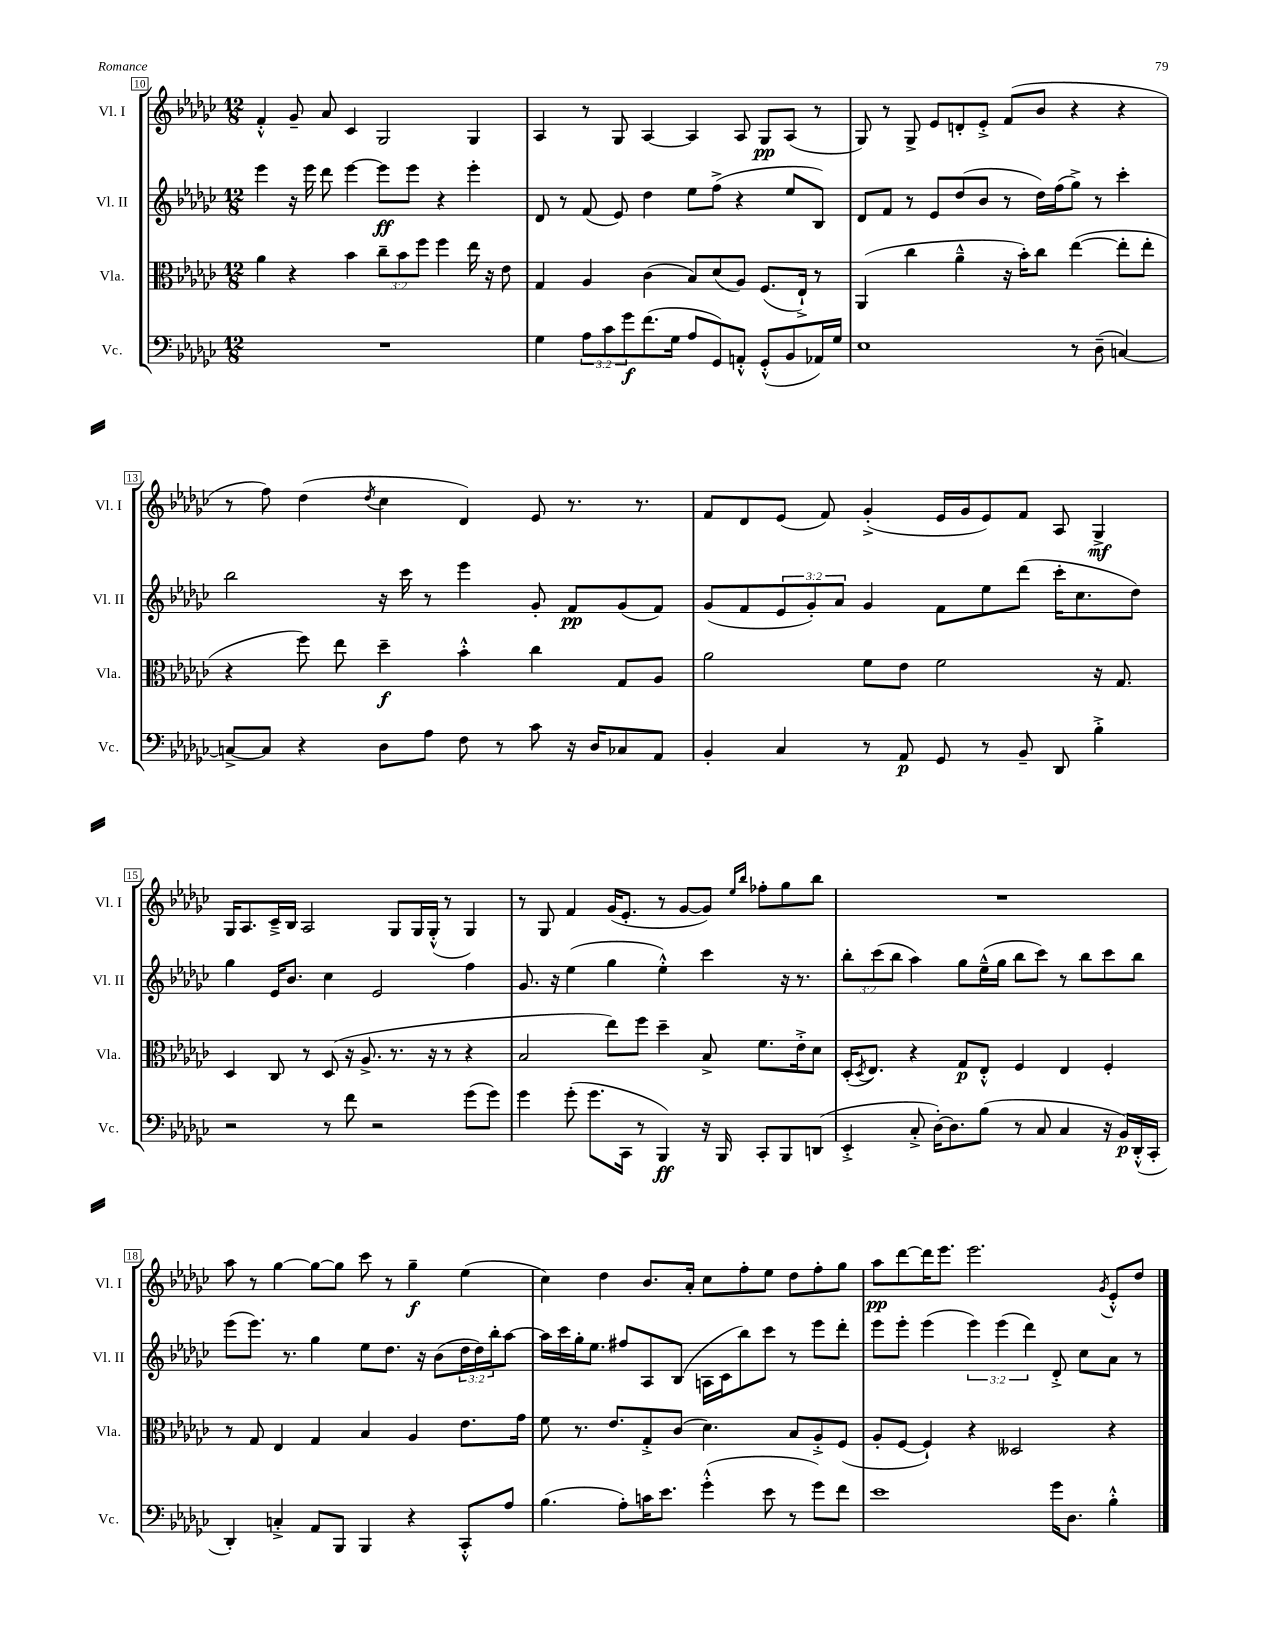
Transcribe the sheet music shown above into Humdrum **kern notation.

**kern	**kern	**kern	**kern
*staff4	*staff3	*staff2	*staff1
*clefF4	*clefC3	*clefG2	*clefG2
*k[b-e-a-d-g-c-]	*k[b-e-a-d-g-c-]	*k[b-e-a-d-g-c-]	*k[b-e-a-d-g-c-]
*M12/8	*M12/8	*M12/8	*M12/8
1.r	4a-	4eee-	4f'^^
.	4r	16r	8g-~
.	.	16eee-	.
.	.	8ddd-	8a-
.	4b-	[4eee-	4c-
.	12cc-~	8eee-]	2G-
.	12b-	.	.
.	.	8eee-	.
.	12ff	.	.
.	4ff	4r	.
.	16ee-	4eee-'	4G-
.	16r	.	.
.	8e-	.	.
=	=	=	=
4G-	4G-	8d-	4A-
.	.	8r	.
12A-	4A-	(8f	8r
12c-	.	.	.
.	.	8e-)	8G-
12g-	.	.	.
(8.f	(4c-	4dd-	[4A-
16G-	.	.	.
8A-	8B-)	8ee-	4A-]
8GG-)	(8d-	(8ff^	.
8AA'^^	8A-)	4r	8A-
(8GG-'^^	(8.F	.	8G-
8BB-	.	8ee-	(8A-
.	16E-`^)	.	.
16AA-)	8r	8B-)	8r
16G-	.	.	.
=	=	=	=
1E-	(4AA-	8d-	8G-)
.	.	8f	8r
.	4cc-	8r	8G-^
.	.	8e-	8e-
.	4a-~^^	(8dd-	8d'
.	.	8b-	8e-'^
.	16r	8r	(8f
.	16b-')	.	.
.	8cc-	16dd-)	8b-
.	.	(16ff	.
8r	([4ee-	8gg-^)	4r
(8D-~	.	8r	.
[4C)	8ee-']	4ccc-'	4r
.	8ee-'	.	.
=	=	=	=
8C^_	4r	2bb-	8r
8C]	.	.	8ff)
4r	8ff)	.	(4dd-
.	8ee-	.	.
.	.	.	8qdd-
8D-	4dd-~	16r	4cc-
.	.	16ccc-	.
8A-	.	8r	.
8F	4b-'^^	4eee-	4d-)
8r	.	.	.
8c-	4cc-	8g-'	8e-
16r	.	8f	8.r
16D-	.	.	.
8C-	8G-	(8g-	.
.	.	.	8.r
8AA-	8A-	8f)	.
=	=	=	=
4BB-'	2a-	(8g-	8f
.	.	8f	8d-
4C-	.	12e-	(8e-
.	.	12g-')	.
.	.	.	8f)
.	.	12a-	.
8r	8f	4g-	(4g-'^
8AA-	8e-	.	.
8GG-	2f	8f	16e-
.	.	.	16g-
8r	.	8ee-	8e-)
8BB-~	.	(8ddd-	8f
8DD-	.	16ccc-'	8A-
.	.	8.cc-	.
4B-'^	16r	.	4G-^
.	8.G-	.	.
.	.	8dd-)	.
=	=	=	=
2r	4D-	4gg-	16G-
.	.	.	8.A-
.	8C-	16e-	16c-~^
.	.	8.b-	16B-
.	8r	.	2A-
8r	(8D-	4cc-	.
8f	16r	.	.
.	8.A-^	.	.
2r	.	2e-	.
.	8.r	.	8G-
.	.	.	16G-
.	16r	.	(16G-'^^
.	8r	.	8r
(8g-	4r	4ff	4G-)
8g-)	.	.	.
=	=	=	=
4g-	2B-	8.g-	8r
.	.	.	8G-
.	.	16r	.
(8g-'	.	(4ee-	4f
8.g-	.	.	.
.	8ee-)	4gg-	(16g-
16CC-	.	.	8.e-'
8r	8ff	.	.
4BBB-)	4dd-~	4ee-'^^)	8r
.	.	.	[8g-
16r	8B-^	4ccc-	8g-])
16BBB-	.	.	.
.	.	.	16qqee-
.	.	.	16qqbb-
8CC-'	8.f	.	8ff-'
8BBB-	.	16r	8gg-
.	16e-'^	8.r	.
(8DD	8d-	.	8bb-
=	=	=	=
4EE-'^	(16D-'	12bb-'	1.r
.	8qD-	.	.
.	8.E-)	.	.
.	.	(12ccc-	.
.	.	12bb-	.
8C-'^	4r	4aa-)	.
[16D-')	.	.	.
8.D-]	.	.	.
.	8G-	8gg-	.
(8B-	8E-'^^	(16ee-~^^	.
.	.	16gg-	.
8r	4F	8bb-	.
8C-	.	8ccc-)	.
4C-	4E-	8r	.
.	.	8bb-	.
16r	4F'	8ccc-	.
16BB-)	.	.	.
(16DD-'^^	.	8bb-	.
16CC-'	.	.	.
=	=	=	=
4DD-')	8r	(8eee-	8aa-
.	8G-	8.eee-)	8r
4C'^	4E-	.	[4gg-
.	.	8.r	.
8AA-	4G-	4gg-	8gg-_
8BBB-	.	.	8gg-]
4BBB-	4B-	8ee-	8ccc-
.	.	8.dd-	8r
4r	4A-	.	4gg-~
.	.	16r	.
.	.	(8b-	.
8CC-'^^	8.e-	24dd-	(4ee-
.	.	24dd-)	.
.	.	24bb-'	.
8A-	.	[8aa-	.
.	16g-	.	.
=	=	=	=
(4.B-	8f	16aa-]	4cc-)
.	.	16ccc-	.
.	8.r	16gg-'	.
.	.	8.ee-	.
.	.	.	4dd-
.	8.e-	.	.
8A-')	.	8ff#	.
16c	8G-'^	8A-	8.b-
8.e-	.	.	.
.	(8c-	(8B-	.
.	.	.	16a-'
(4g-'^^	4.d-)	16A	8cc-
.	.	16c-	.
.	.	8bb-)	8ff'
8e-	.	8ccc-	8ee-
8r	8B-	8r	8dd-
8g-)	8A-'^	8eee-	8ff'
8f	(8F	8ddd-'	8gg-
=	=	=	=
1e-	8A-'	8eee-	8aa-
.	[8F	8eee-'	[8ddd-
.	4F`])	(4eee-	16ddd-]
.	.	.	8.eee-
.	4r	6eee-)	2.eee-
.	.	(6eee-	.
.	2D--	.	.
.	.	6ddd-)	.
16g-	.	8d-'^	.
8.D-	.	.	.
.	.	8cc-	.
.	.	.	8qg-
4B-'^^	4r	8a-	8e-'^^
.	.	8r	8dd-
==	==	==	==
*-	*-	*-	*-
